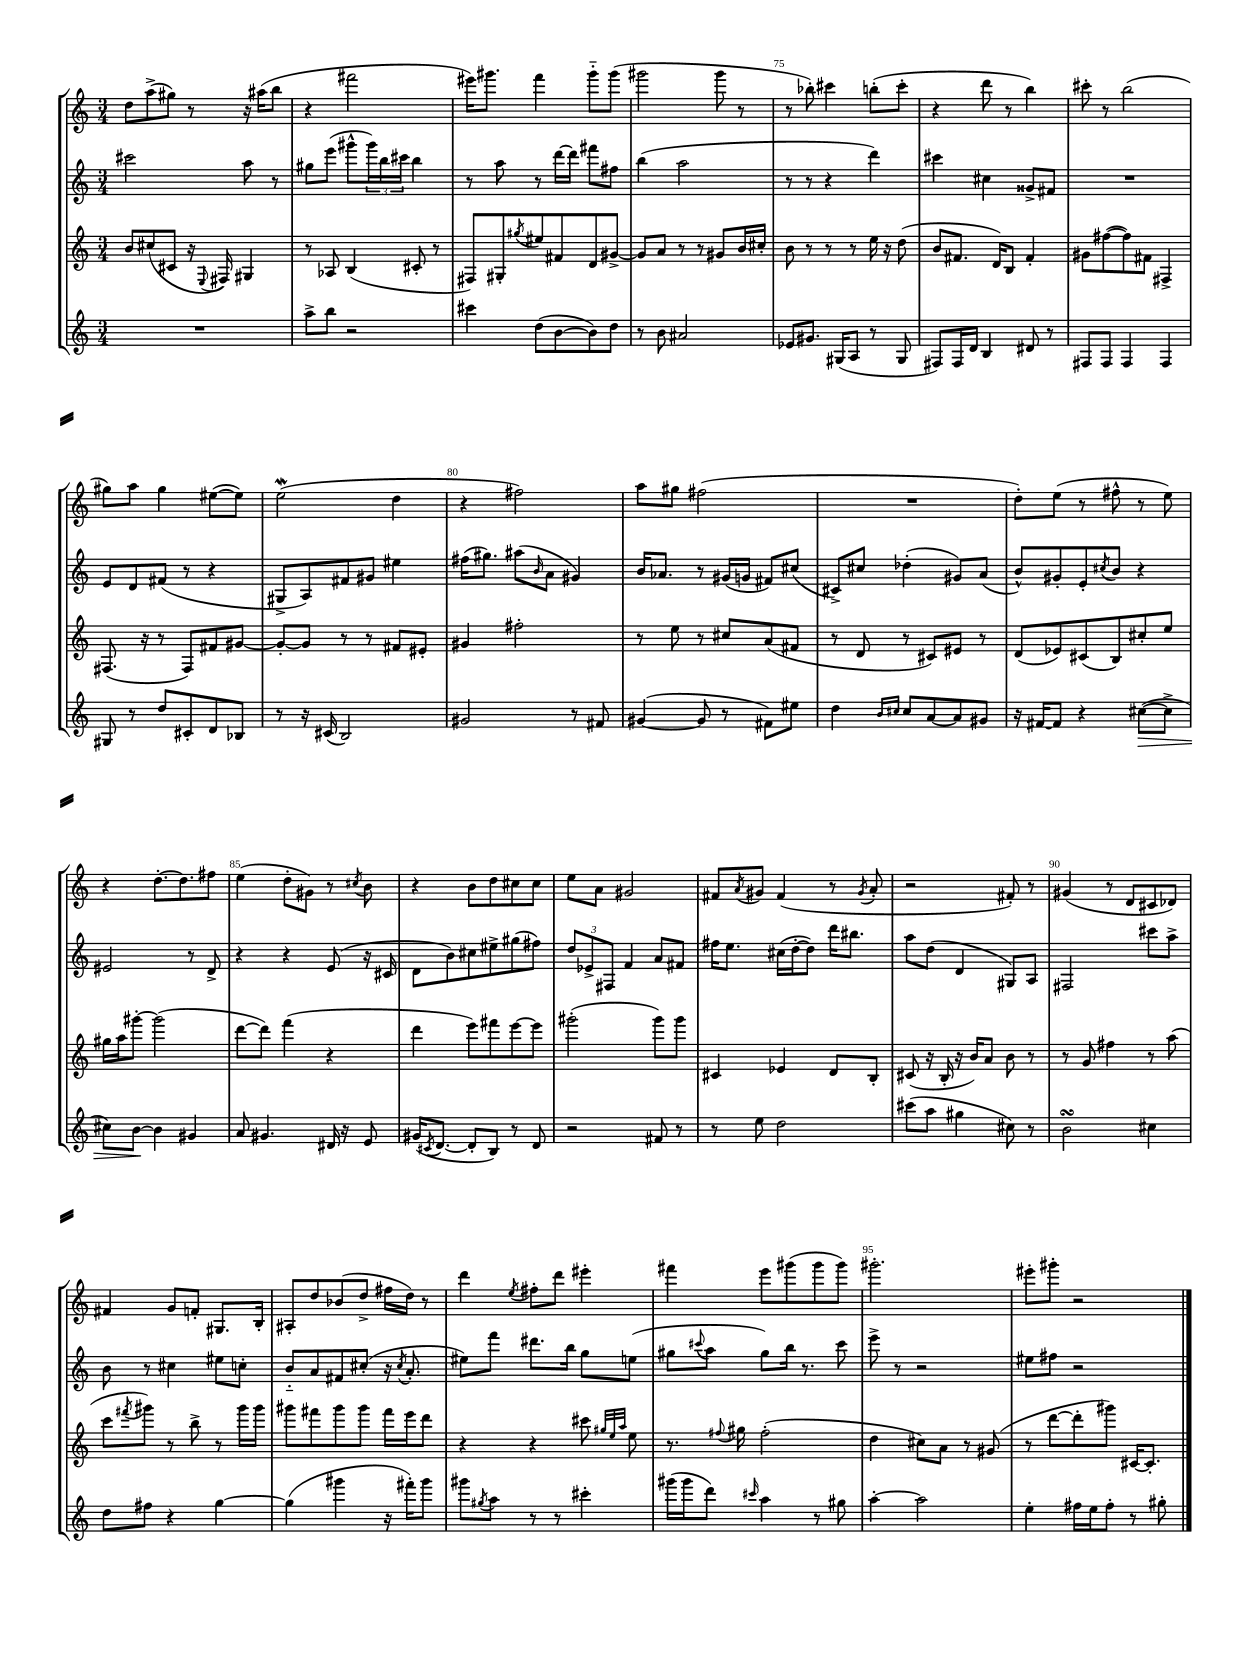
<<
\new StaffGroup <<
\new Staff = "s0" {
    \clef treble \key c \major \numericTimeSignature \time 3/4
    d''8 a''8->( gis''8) r8 r16 ais''16( b''8 |
    r4 fis'''2 |
    eis'''16) gis'''8. f'''4 gis'''8-_ gis'''8( |
    gis'''2 gis'''8 r8 |
    r8 bes''8-.) cis'''4 b''8-.( cis'''8-. |
    r4 d'''8 r8 b''4) |
    cis'''8-. r8 b''2( |
    gis''8) a''8 gis''4 eis''8~( eis''8) |
    e''2\mordent( d''4 |
    r4 fis''2) |
    a''8 gis''8 fis''2( |
    R2. |
    d''8-.) e''8( r8 fis''8-^ r8 e''8) |
    r4 d''8.~-. d''8. fis''8 |
    e''4( d''8-. gis'8) r8 \acciaccatura { cis''8 } b'8 |
    r4 b'8 d''8 cis''8 cis''8 |
    e''8 a'8 gis'2 |
    fis'8 \acciaccatura { a'8 } gis'8 fis'4( r8 \acciaccatura { gis'8 } a'8-. |
    r2 fis'8-.) r8 |
    gis'4( r8 d'8 cis'8 des'8) |
    fis'4 g'8 f'8-. gis8. b16-. |
    ais8-. d''8 bes'8( d''8-> fis''16 d''16) r8 |
    d'''4 \acciaccatura { e''8 } fis''8-. d'''8 eis'''4-. |
    fis'''4 e'''8 gis'''8( gis'''8 gis'''8) |
    gis'''2.-. |
    eis'''8-. gis'''8-. r2 \bar "|." |
}
\new Staff = "s1" {
    \clef treble \key c \major \numericTimeSignature \time 3/4
    cis'''2 a''8 r8 |
    gis''8 e'''8( gis'''8-^ \tuplet 3/2 { gis'''16) b''16 cis'''16 } b''4 |
    r8 a''8 r8 d'''16~ d'''16 fis'''8 fis''8 |
    b''4( a''2 |
    r8 r8 r4 d'''4) |
    cis'''4 cis''4 gisis'8-> fis'8 |
    R2. |
    e'8 d'8 fis'8( r8 r4 |
    gis8-> a8) fis'8 gis'8 eis''4 |
    fis''16( gis''8.) ais''8( \grace { b'16 } a'8 gis'4) |
    b'16 aes'8. r8 gis'16( g'16 fis'8) cis''8( |
    cis'8->) cis''8 des''4-.( gis'8) a'8( |
    b'8-^) gis'8-. e'8-. \acciaccatura { cis''8 } b'8 r4 |
    eis'2 r8 d'8-> |
    r4 r4 e'8( r16 cis'16 |
    d'8 b'8) cis''8 eis''8-> gis''8( fis''8) |
    \tuplet 3/2 { d''8 ees'8-> fis8 } f'4 a'8 fis'8 |
    fis''16 e''8. cis''16( d''16~-. d''8) d'''16 bis''8. |
    a''8 d''8( d'4 gis8) a8 |
    fis2 cis'''8 a''8-> |
    b'8 r8 cis''4 eis''8 c''8-. |
    b'8-_ a'8 fis'8 cis''8-.( r16 \acciaccatura { cis''8 } a'8.-. |
    eis''8) f'''8 dis'''8. b''16 g''8 e''8( |
    gis''8 \appoggiatura { cis'''8 } a''8 gis''8) b''16 r8. cis'''8 |
    e'''8-> r8 r2 |
    eis''8 fis''8 r2 \bar "|." |
}
\new Staff = "s2" {
    \clef treble \key c \major \numericTimeSignature \time 3/4
    b'8 cis''8( cis'8 r16 \appoggiatura { e8 } fis16) gis4 |
    r8 aes8 b4( cis'8-. r8 |
    fis8) gis8-. \acciaccatura { gis''8 } eis''8 fis'8 d'8 gis'8~-> |
    gis'8 a'8 r8 r8 gis'8 b'16 cis''16-. |
    b'8 r8 r8 r8 e''16 r16 d''8( |
    b'8 fis'8. d'16) b8 fis'4-. |
    gis'8 fis''8~( fis''8) fis'8 fis4-> |
    fis8.( r16 r8 fis8) fis'8 gis'8~ |
    gis'8~-. gis'8 r8 r8 fis'8 eis'8-. |
    gis'4 fis''2-. |
    r8 e''8 r8 cis''8 a'8( fis'8 |
    r8 d'8 r8 cis'8) eis'8 r8 |
    d'8( ees'8) cis'8( b8) cis''8-. e''8 |
    gis''16 a''16 gis'''8~-. gis'''2( |
    d'''8~ d'''8) f'''4( r4 |
    d'''4 e'''8) fis'''8 e'''8~ e'''8 |
    gis'''2-.( gis'''8) gis'''8 |
    cis'4 ees'4 d'8 b8-. |
    cis'8( r16 b16-. r16 b'16) a'8 b'8 r8 |
    r8 g'8 fis''4 r8 a''8( |
    c'''8 \acciaccatura { fis'''8 } gis'''8) r8 b''8-> r8 gis'''16 gis'''16 |
    gis'''8 fis'''8 gis'''8 gis'''8 fis'''16 e'''16 d'''8 |
    r4 r4 cis'''8 \grace { gis''32 e''32 a''32 } e''8 |
    r8. \appoggiatura { fis''8 } gis''16 fis''2-.( |
    d''4 cis''8) a'8 r8 gis'8( |
    r8 d'''8~ d'''8-. gis'''8) cis'16~ cis'8.-. \bar "|." |
}
\new Staff = "s3" {
    \clef treble \key c \major \numericTimeSignature \time 3/4
    R2. |
    a''8-> b''8 r2 |
    cis'''4 d''8( b'8~ b'8) d''8 |
    r8 b'8 ais'2 |
    ees'8 gis'8. gis16( a8 r8 gis8 |
    fis8) fis16 d'16 b4 dis'8 r8 |
    fis8 fis8 fis4 fis4 |
    gis8 r8 d''8 cis'8-. d'8 bes8 |
    r8 r16 cis'16( b2) |
    gis'2 r8 fis'8 |
    gis'4~( gis'8 r8 fis'8) eis''8 |
    d''4 \grace { b'16 cis''16 } cis''8 a'8~ a'8 gis'8 |
    r16 fis'16~ fis'8 r4 cis''8~\>( cis''8-> |
    cis''8) b'8~\! b'4 gis'4 |
    a'8 gis'4. dis'16 r16 e'8 |
    gis'16( \acciaccatura { cis'8 } d'8.~ d'8-. b8) r8 d'8 |
    r2 fis'8 r8 |
    r8 e''8 d''2 |
    cis'''8( a''8 gis''4 cis''8) r8 |
    b'2\turn cis''4 |
    d''8 fis''8 r4 g''4~ |
    g''4( gis'''4 r16 fis'''16-.) gis'''8 |
    gis'''8 \acciaccatura { gis''8 } a''8 r8 r8 cis'''4-. |
    gis'''16( gis'''16 d'''8) \grace { cis'''16 } a''4 r8 gis''8 |
    a''4~-. a''2 |
    e''4-. fis''16 e''16 fis''8-. r8 gis''8-. \bar "|." |
}
>>
>>
\layout { \context { \Score currentBarNumber = #71 \override BarNumber.break-visibility = ##(#f #t #t) barNumberVisibility = #(every-nth-bar-number-visible 5) } }
